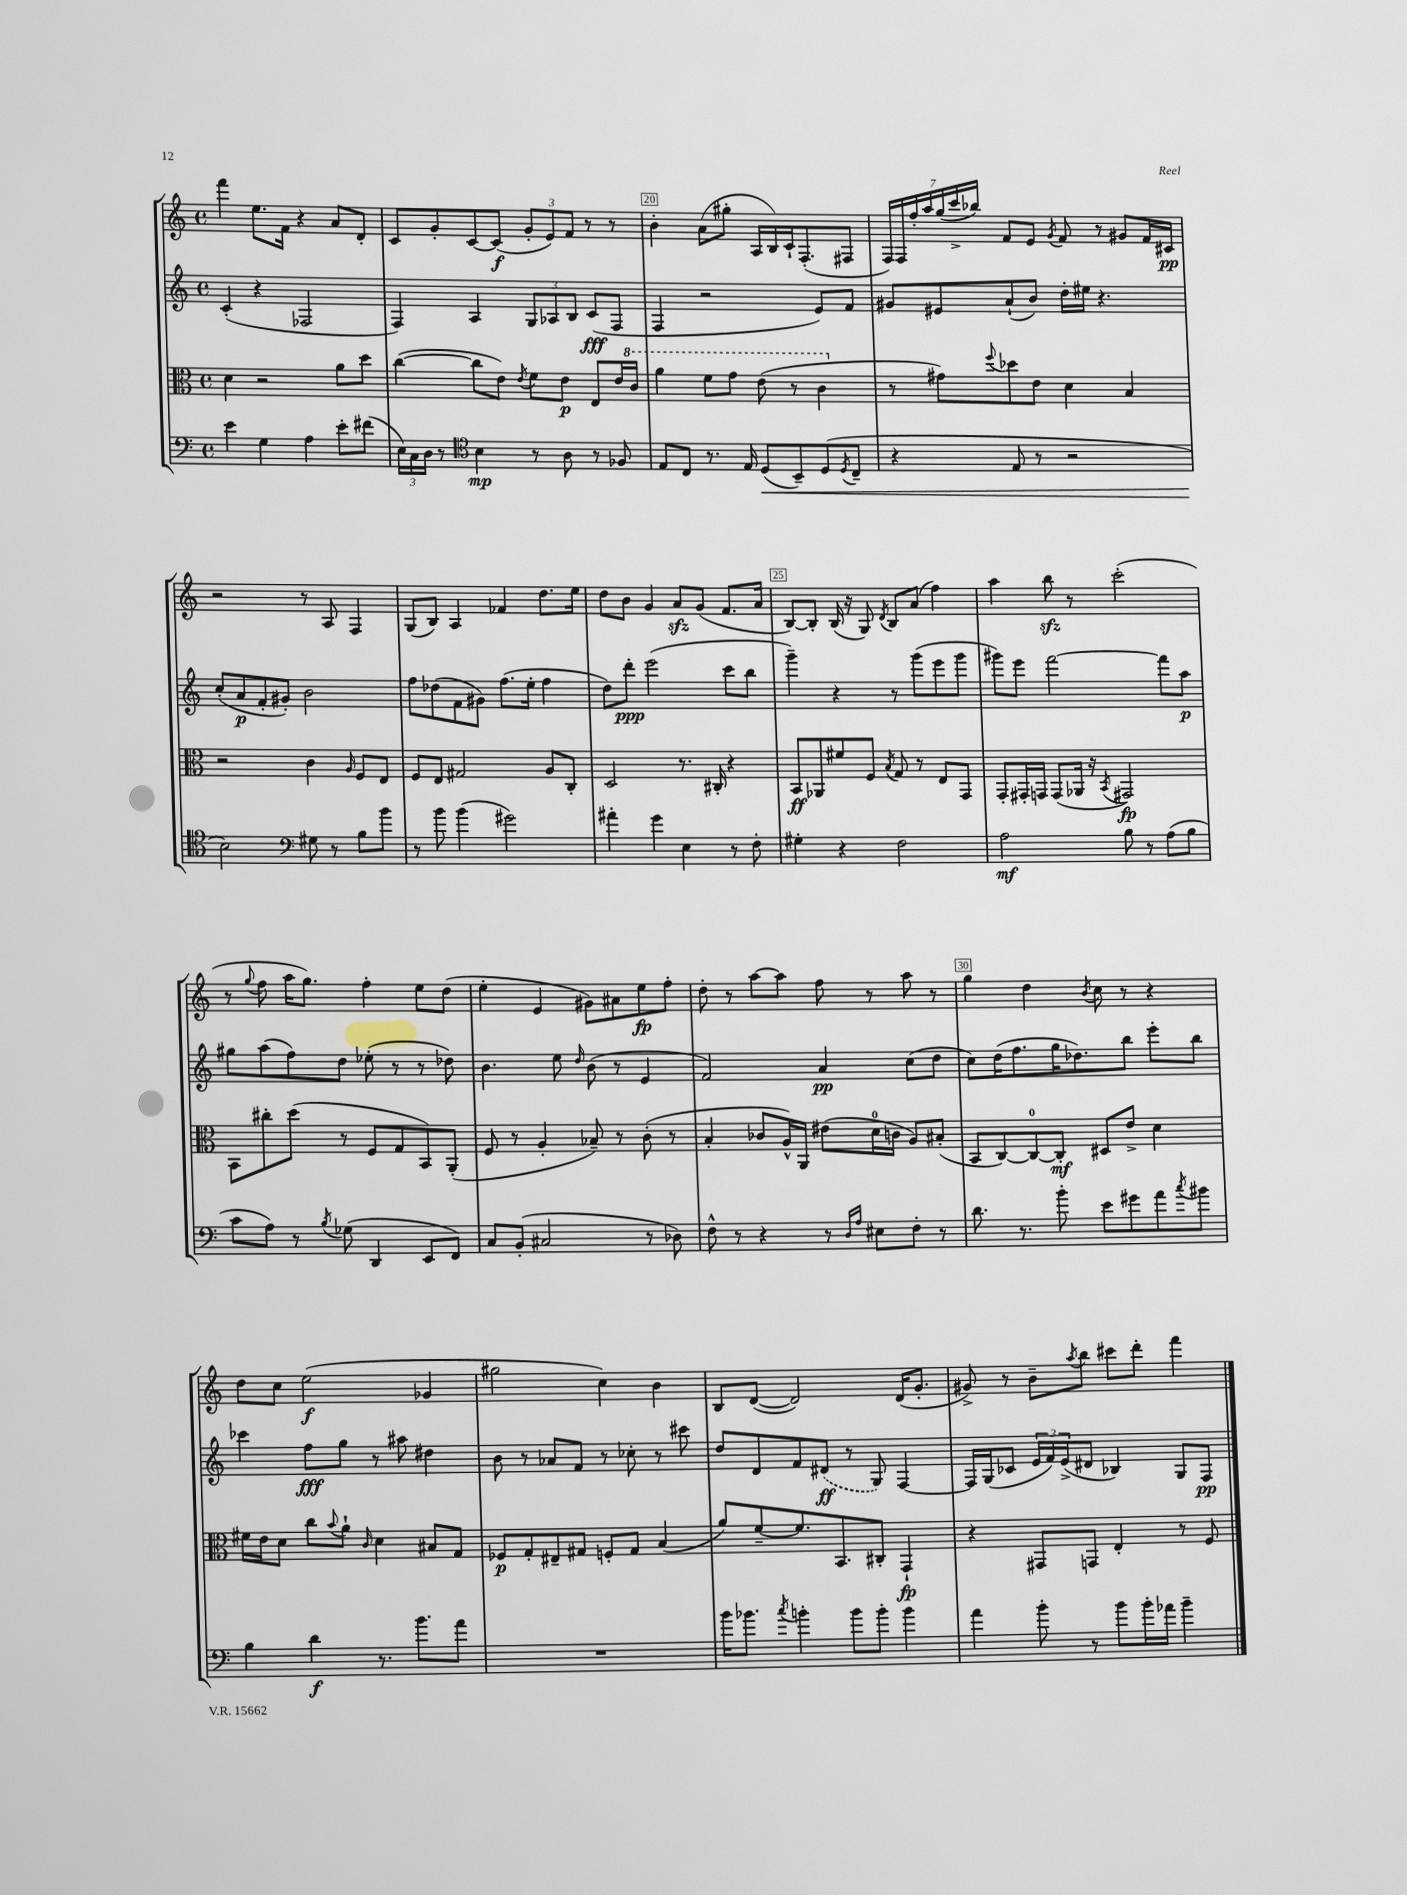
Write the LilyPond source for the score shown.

<<
\new StaffGroup <<
\new Staff = "s0" {
    \clef treble \key c \major \defaultTimeSignature \time 4/4
    f'''4 e''8. f'16 r4 a'8 d'8-. |
    c'8 g'8-. c'8~ c'8\f( \tuplet 3/2 { g'8-. e'8) f'8 } r8 r8 |
    b'4-. a'8( gis''8-. a16 b16) c'16-! f8.-.( fis8 |
    \tuplet 7/4 { f16) f16 f''16-. a''16 g''16( c'''16-> bes''16) } f'8 e'8 \acciaccatura { g'8 } f'8 r8 gis'8 f'16 cis'16\pp |
    r2 r8 a8 f4 |
    g8( b8) a4 fes'4 d''8. e''16 |
    d''8 b'8 g'4 a'8\sfz g'8( f'8. a'16 |
    b8~) b8-. b16( r16 g8) \acciaccatura { d'8 } b8 a'8( f''4) |
    a''4 b''8\sfz r8 c'''2-.( |
    r8 \appoggiatura { g''8 } f''8 a''16 g''8.) f''4-. e''8 d''8( |
    e''4-. e'4 gis'8) ais'8 e''8\fp f''8-. |
    d''8-. r8 a''8~ a''8 f''8 r8 a''8 r8 |
    g''4 d''4 \acciaccatura { b'8 } c''8 r8 r4 |
    d''8 c''8 e''2\f( ges'4 |
    gis''2 c''4) b'4 |
    b8 d'8~( d'2) d'16( g'8.-. |
    gis'8->) r8 b'8-- \acciaccatura { a''8 } b''8 cis'''8 d'''8-. f'''4 \bar "|." |
}
\new Staff = "s1" {
    \clef treble \key c \major \defaultTimeSignature \time 4/4
    c'4-.( r4 fes2 |
    f4) a4 \tuplet 3/2 { g8 aes8 b8 } c'8\fff( f8 |
    f4 r2 e'8) f'8 |
    gis'8 eis'8 a'8-!( b'8) d''16-. eis''16 r4. |
    c''8-.( a'8\p f'8-. gis'8-.) b'2 |
    f''8 des''8( f'8 gis'8) f''8.( e''16-. f''4 |
    d''8) d'''8-.\ppp e'''2( c'''8 b''8 |
    g'''4--) r4 r8 g'''8( e'''8 g'''8 |
    gis'''8) e'''8 f'''2~ f'''8 a''8\p |
    gis''8 a''8( f''8) d''8 ees''8-.( r8 r8 des''8) |
    b'4. e''8 \grace { d''16 } b'8( r8 e'4 |
    f'2) a'4\pp c''8( d''8 |
    c''8) d''16( f''8. g''16 des''8.) b''8 e'''8-. b''8 |
    ces'''4 f''8\fff g''8 r8 ais''8 dis''4 |
    b'8 r8 aes'8 f'8 r8 ces''8-. r8 cis'''8 |
    d''8 d'8 f'8 \once \slurDashed dis'8\ff( r8 g8) f4~ |
    f16 g16( ces'8 \tuplet 3/2 { e'16 f'16) e'16->( } dis'8 bes4) g8 f8\pp \bar "|." |
}
\new Staff = "s2" {
    \clef alto \key c \major \defaultTimeSignature \time 4/4
    d'4 r2 a'8 d''8 |
    c''4~( c''8 e'8) \acciaccatura { e'8 } f'8 e'8\p e8 e'16 \ottava #1 c''16 |
    a''4 f''8 g''8 e''8( r8 c''4 \ottava #0 |
    r8 gis'8) \appoggiatura { f''8 } des''8 e'8 d'4 b4 |
    r2 c'4 \grace { a16 } f8 e8 |
    f8 e8 gis2 a8 c8-. |
    d2 r8. cis16-. r4 |
    b,8\ff aes,8 fis'8 f8 \acciaccatura { b8 } g8 r8 e8 g,8 |
    g,8-. gis,16-. g,16 g,8( aes,16 r16 \acciaccatura { b,8 } gis,2\fp) |
    b,8 cis''8-. d''8( r8 f8 g8 b,8) a,8-.( |
    f8 r8 a4-. bes8--) r8 c'8-.( r8 |
    b4-. ces'8 a16-^) a,16 eis'8( d'16-0 c'16 a8) bis8-.( |
    b,8 c8~) c8-0~ c8-.\mf dis8 e'8-> d'4 |
    fis'16 e'16 d'8 c''8 \appoggiatura { b'8 } a'8-! \grace { c'16 } d'4 bis8 g8 |
    fes8\p g8-. eis8-- gis8 f8-. gis8 b4( |
    a'8) f'8~-- f'8. b,8. cis8-. g,4-!\fp |
    r4 gis,8 g,8 e4-. r8 f8 \bar "|." |
}
\new Staff = "s3" {
    \clef bass \key c \major \defaultTimeSignature \time 4/4
    e'4 g4 a4 e'8-. fis'8( |
    \tuplet 3/2 { e16) c16 d16 } r8 \clef tenor b4\mp r8 a8 r8 fes8 |
    e8 c8 r8. e16 d8\<( b,8--) d8( \acciaccatura { d8 } c8-- |
    r4 e8 r8 r2 |
    b2\!) \clef bass gis8 r8 b8 b'8 |
    r8 b'8 b'4( gis'2) |
    ais'4-. g'4 e4 r8 f8-. |
    gis4-. r4 f2 |
    a2\mf b8 r8 a8( b8 |
    c'8 a8) r8 \acciaccatura { b8 } ges8( d,4 e,8 f,8) |
    c8 b,8-.( cis2 r8 des8) |
    f8-^ r8 r4 r8 \grace { d16 a16 } eis8 f8-. r8 |
    d'8. r8. b'8-. e'8 gis'8 a'8 \acciaccatura { c''8 } bis'8 |
    b4 d'4\f r8. b'8. a'8 |
    R1 |
    b'16 bes'8. \acciaccatura { c''8 } b'4-. b'8 b'8-. b'4 |
    a'4 b'8-. r8 b'8 b'16-. aes'16 b'4-- \bar "|." |
}
>>
>>
\layout { \context { \Score currentBarNumber = #18 \override BarNumber.break-visibility = ##(#f #t #t) barNumberVisibility = #(every-nth-bar-number-visible 5) \override BarNumber.stencil = #(make-stencil-boxer 0.1 0.3 ly:text-interface::print) } }
